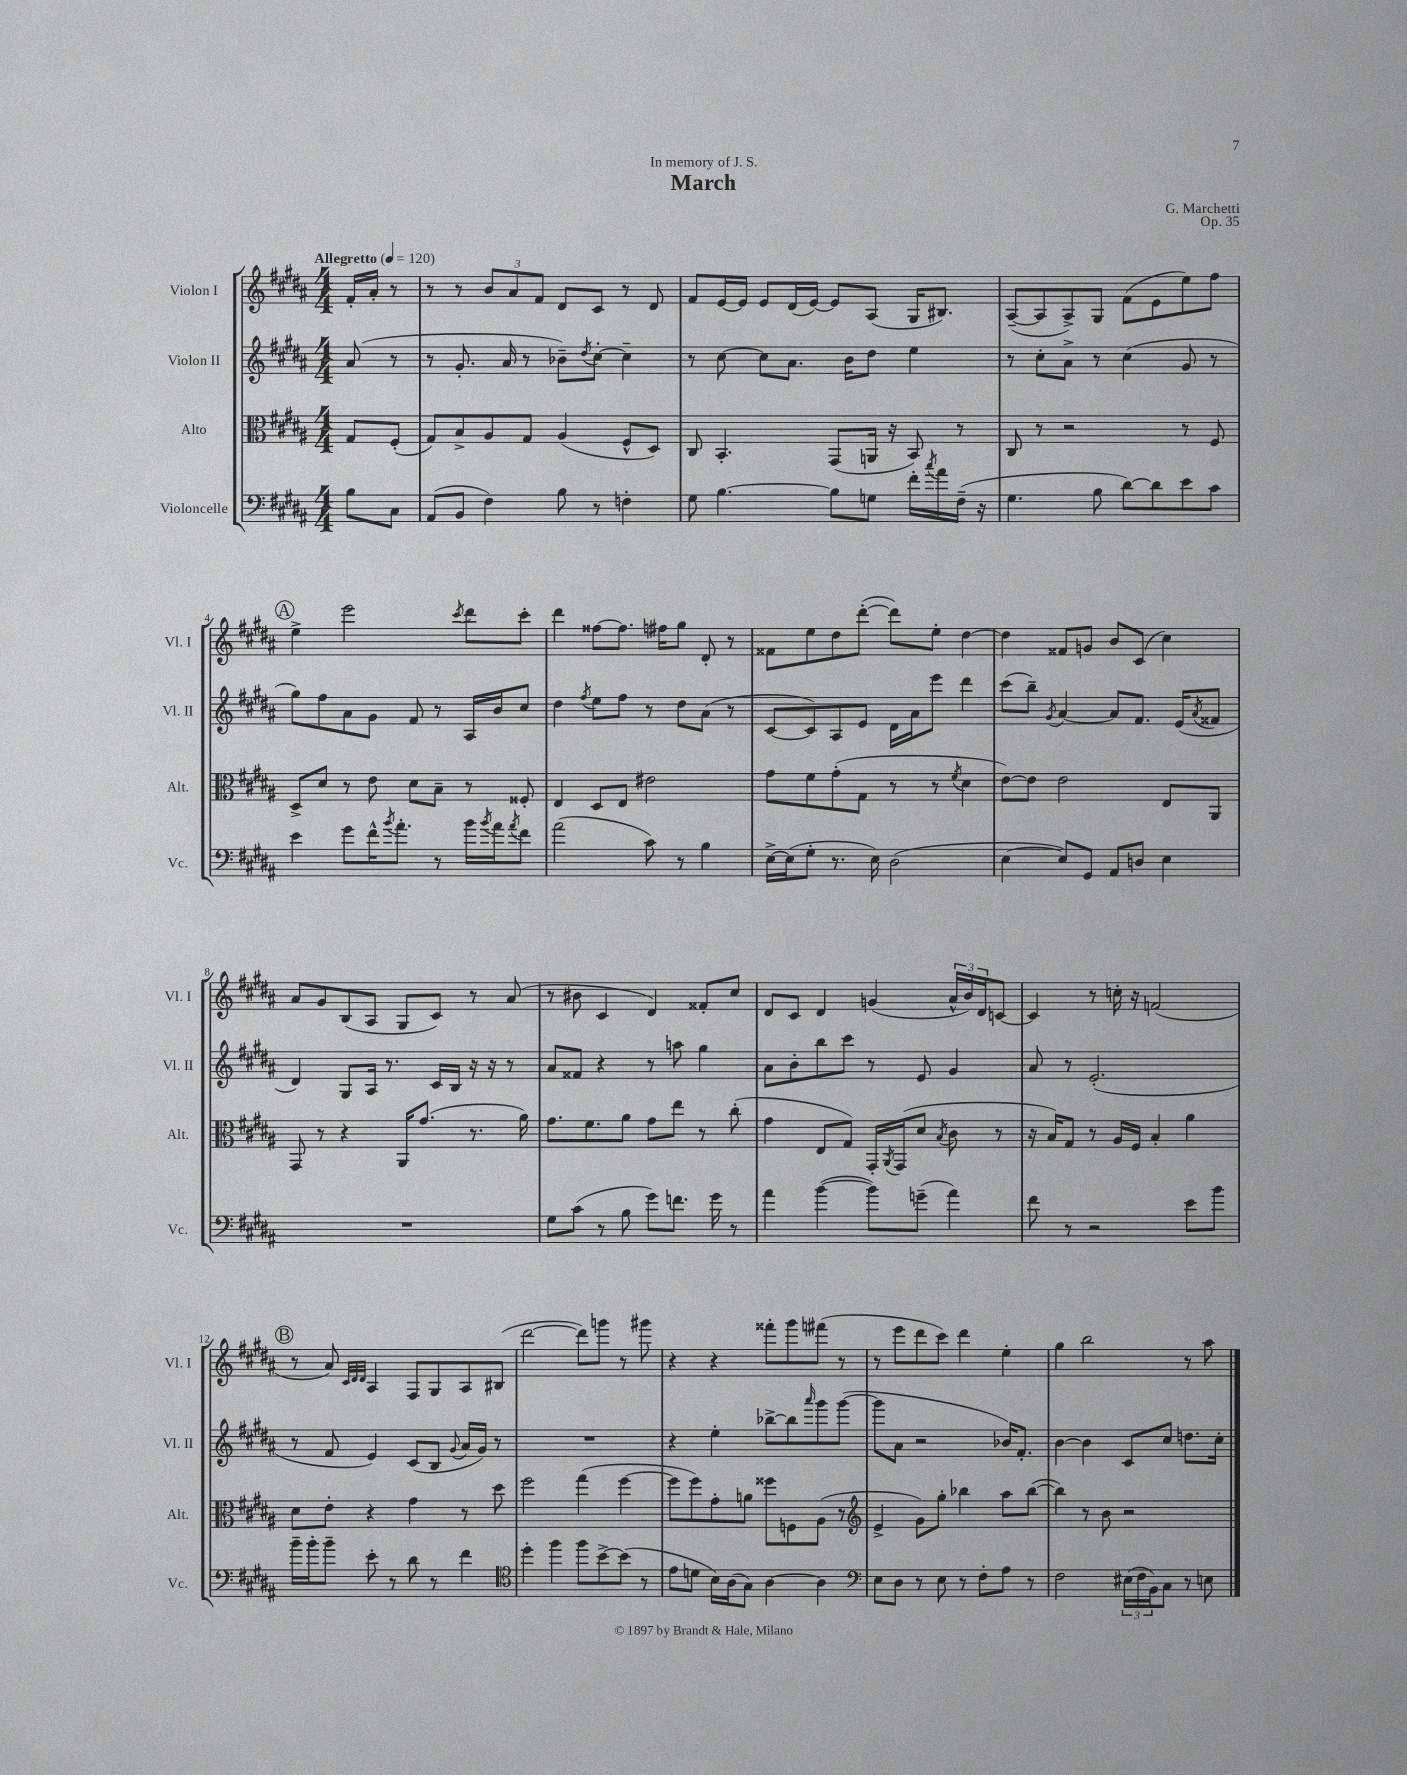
\header { title = "March" composer = "G. Marchetti" dedication = "In memory of J. S." opus = "Op. 35" }
<<
\new StaffGroup <<
\new Staff = "s0" \with { instrumentName = "Violon I" shortInstrumentName = "Vl. I" } {
    \clef treble \key b \major \numericTimeSignature \time 4/4 \partial 4 \tempo "Allegretto" 4 = 120
    fis'16-. ais'16-. r8 |
    r8 r8 \tuplet 3/2 { b'8 ais'8 fis'8 } dis'8 cis'8 r8 dis'8 |
    fis'8 e'16~ e'16 e'8 dis'16( e'16~) e'8 ais8( gis16 bis8.) |
    ais8~--( ais8 ais8->) gis8 fis'8( e'8 e''8) fis''8 |
    \mark \markup { \circle "A" } e''4-> e'''2 \acciaccatura { cis'''8 } dis'''8 cis'''8-. |
    dis'''4 fisis''8~ fisis''8. fis''16 gis''8 dis'8-. r8 |
    fisis'8 e''8 dis''8 dis'''8~-.( dis'''8) e''8-. dis''4~ |
    dis''4 fisis'8 g'8 b'8 cis'8( cis''4) |
    ais'8 gis'8 b8( ais8 gis8 cis'8) r8 ais'8( |
    r8 bis'8 cis'4 dis'4) fisis'8-. cis''8 |
    dis'8 cis'8 dis'4 g'4( \tuplet 3/2 { ais'16-^ b'16) dis'16 } c'8~ |
    c'4 r8 c''16-. r16 f'2( |
    \mark \markup { \circle "B" } r8 ais'8) \grace { cis'32 dis'32 dis'32 } ais4 fis8 gis8 ais8 bis8( |
    dis'''2~ dis'''8) g'''8 r8 gis'''8 |
    r4 r4 fisis'''8-. gis'''8 fis'''8( r8 |
    r8 e'''8 dis'''8 cis'''8) dis'''4 e''4-. |
    gis''4 b''2 r8 ais''8 \bar "|." |
}
\new Staff = "s1" \with { instrumentName = "Violon II" shortInstrumentName = "Vl. II" } {
    \clef treble \key b \major \numericTimeSignature \time 4/4 \partial 4
    ais'8( r8 |
    r8 gis'8.-. ais'16 r8 bes'8--) \acciaccatura { dis''8 } cis''8~-. cis''4-- |
    r8 cis''8~ cis''8 ais'8. b'16 dis''8 e''4 |
    r8 cis''8-. ais'8-> r8 cis''4( gis'8 r8 |
    \mark \markup { \circle "A" } gis''8) fis''8 ais'8 gis'8 fis'8 r8 ais16 b'16 cis''8 |
    dis''4 \acciaccatura { fis''8 } e''8 fis''8 r8 dis''8 ais'8( r8 |
    cis'8~ cis'8) ais8 e'8 dis'16 ais'16 e'''8 dis'''4 |
    cis'''8( b''8--) \acciaccatura { gis'8 } ais'4~ ais'8 fis'8. e'16( \acciaccatura { ais'8 } fisis'8 |
    dis'4) gis8 ais16 r8. cis'16 b16 r16 r16 r8 |
    ais'8 fisis'8 r4 r8 a''8 gis''4 |
    ais'8 b'8-. b''8 cis'''8 r8 e'8 gis'4 |
    ais'8 r8 e'2.-.( |
    \mark \markup { \circle "B" } r8 fis'8 e'4) cis'8( b8 \appoggiatura { gis'8 } ais'16 gis'16) r8 |
    R1 |
    r4 e''4-. bes''8~-> bes''8 \grace { ais'''16 } gis'''8 gis'''8~( |
    gis'''8 ais'8 r2 bes'16) fis'8.-. |
    b'4~ b'4 cis'8 cis''8 d''8. cis''16-. \bar "|." |
}
\new Staff = "s2" \with { instrumentName = "Alto" shortInstrumentName = "Alt." } {
    \clef alto \key b \major \numericTimeSignature \time 4/4 \partial 4
    gis8 fis8-.( |
    gis8) b8-> ais8 gis8 ais4( fis8-^ dis8) |
    cis8 b,4.-. gis,8( a,16 r16 b,8) r8 |
    cis8 r8 r2 r8 fis8 |
    \mark \markup { \circle "A" } dis8-> dis'8 r8 e'8 dis'8 b8-- r8 fisis8-. |
    e4 dis8 e8 eis'2 |
    gis'8 fis'8 gis'8-.( gis8 r8 r8 \acciaccatura { fis'8 } dis'4 |
    e'8~) e'8 e'2 e8 ais,8 |
    gis,8 r8 r4 ais,16 gis'8.( r8. ais'16) |
    gis'8. fis'8. ais'8 gis'8 e''8 r8 cis''8-.( |
    gis'4 e8 gis8) gis,16-. \acciaccatura { ais,8 } gis,16( dis'8 \acciaccatura { b8 } cis'8 r8 |
    r16 b16) gis8 r8 ais16 fis16 b4-. ais'4 |
    \mark \markup { \circle "B" } dis'8 e'8-. r4 gis'4 r8 dis''8 |
    fis''2 gis''4( fis''4~ |
    fis''8 fis''8) gis'8-. a'8 fisis''8 f8 ais8( r8 |
    \clef treble e'4-> gis'8) gis''8-. bes''4 ais''8 bes''8~( |
    bes''4) r8 b'8 r2 \bar "|." |
}
\new Staff = "s3" \with { instrumentName = "Violoncelle" shortInstrumentName = "Vc." } {
    \clef bass \key b \major \numericTimeSignature \time 4/4 \partial 4
    b8 cis8 |
    ais,8( b,8 fis4) b8 r8 f4-. |
    gis8 b4.~ b8 g8 fis'16-. \acciaccatura { cis''8 } ais'16 fis16--( r16 |
    gis4. b8 dis'8~) dis'8 e'8 cis'8 |
    \mark \markup { \circle "A" } e'4 gis'8 fis'16-^ \acciaccatura { b'8 } ais'8.-. r8 b'16 \acciaccatura { b'8 } ais'16 \acciaccatura { ais'8 } fis'8 |
    ais'2( cis'8) r8 b4 |
    e16~-> e16( gis8-. r8. e16) dis2( |
    e4~ e8) gis,8 ais,8 d8 e4 |
    R1 |
    gis8 cis'8( r8 b8 gis'8) f'8. gis'16 r8 |
    ais'4 b'4~( b'8) g'8--( ais'4) |
    fis'8 r8 r2 e'8 b'8 |
    \mark \markup { \circle "B" } b'16-- b'16-. b'8-- e'8-. r8 dis'8 r8 fis'4 |
    \clef tenor dis''4-. fis''4 fis''8 b'8~-> b'8( r8 |
    e'8 d'8 b16) ais16( gis8) ais4~ ais4 |
    \clef bass e8 dis8 r8 e8 r8 fis8-. ais8 r8 |
    fis2 \tuplet 3/2 { eis16( fis16 b,16) } cis8 r8 e8 \bar "|." |
}
>>
>>
